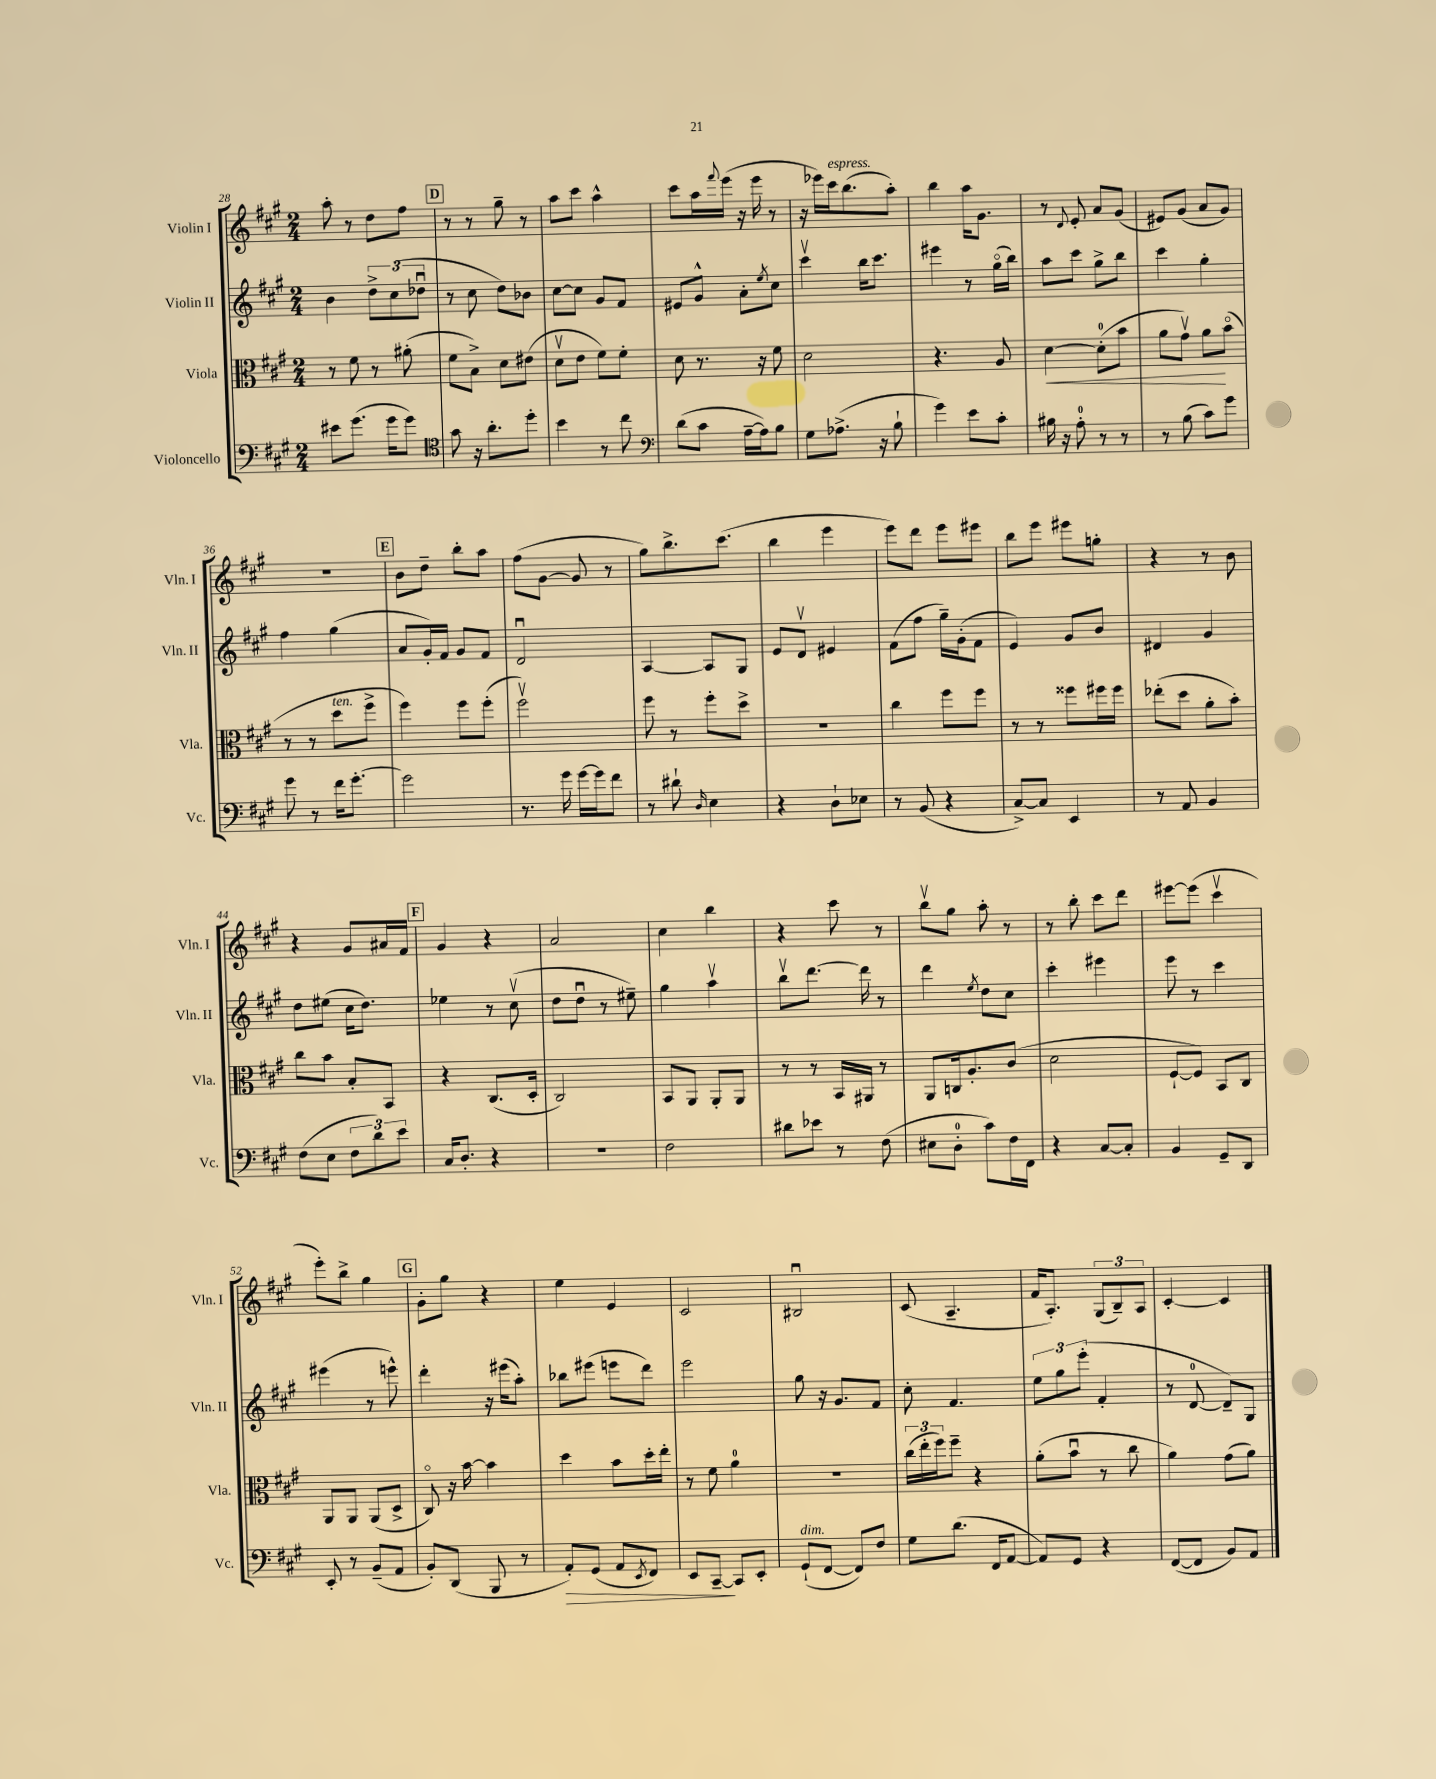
<<
\new StaffGroup <<
\new Staff = "s0" \with { instrumentName = "Violin I" shortInstrumentName = "Vln. I" } {
    \clef treble \key a \major \numericTimeSignature \time 2/4
    a''8-. r8 d''8 fis''8 |
    \mark \markup { \box "D" } r8 r8 gis''8-- r8 |
    a''8 cis'''8 a''4-^ |
    cis'''8 a''16 \appoggiatura { fis'''8 } e'''16( r16 e'''16 r8 |
    r16 ees'''16) cis'''16^\markup { \italic "espress." } b''8.( a''8-.) |
    b''4 a''16 gis'8. |
    r8 \appoggiatura { d'8 } e'8-. a'8 gis'8( |
    eis'8) gis'8( a'8 gis'8) |
    R2 |
    \mark \markup { \box "E" } b'8 d''8-- b''8-. a''8 |
    fis''8( gis'8~ gis'8 r8 |
    gis''8) b''8.-> cis'''8.( |
    b''4 e'''4 |
    e'''8) d'''8 e'''8 eis'''8 |
    b''8 e'''8 eis'''8 g''8-. |
    r4 r8 b'8 |
    r4 gis'8 ais'16 fis'16 |
    \mark \markup { \box "F" } gis'4 r4 |
    a'2 |
    cis''4 b''4 |
    r4 cis'''8 r8 |
    b''8\upbow gis''8 a''8-. r8 |
    r8 b''8-. cis'''8 d'''8 |
    eis'''8~ eis'''8( cis'''4\upbow |
    e'''8-.) b''8-> gis''4 |
    \mark \markup { \box "G" } gis'8-. gis''8 r4 |
    e''4 e'4 |
    cis'2 |
    bis2\downbow |
    cis'8( a4.-- |
    fis'16 a8.-.) \tuplet 3/2 { gis8( b8--) a8 } |
    cis'4~-. cis'4 \bar "|." |
}
\new Staff = "s1" \with { instrumentName = "Violin II" shortInstrumentName = "Vln. II" } {
    \clef treble \key a \major \numericTimeSignature \time 2/4
    b'4 \tuplet 3/2 { d''8-> cis''8( des''8\downbow } |
    \mark \markup { \box "D" } r8 cis''8 d''8) bes'8 |
    cis''8~ cis''8 gis'8 fis'8 |
    eis'8 gis'8-^ a'8-. \acciaccatura { e''8 } cis''8 |
    cis'''4\upbow b''16 cis'''8. |
    eis'''4 r8 gis''16\flageolet( b''16) |
    a''8 cis'''8 gis''8-> b''8 |
    cis'''4 gis''4-. |
    fis''4 gis''4( |
    \mark \markup { \box "E" } a'8 gis'16-.) fis'16 gis'8 fis'8 |
    d'2\downbow |
    a4~ a8 gis8 |
    e'8 d'8\upbow eis'4 |
    fis'8( fis''8 gis''16--) gis'16-.( fis'8 |
    e'4) gis'8 b'8 |
    dis'4 gis'4 |
    d''8 eis''8( cis''16 d''8.) |
    \mark \markup { \box "F" } ees''4 r8 cis''8\upbow( |
    d''8 d''8\downbow r8 eis''8--) |
    gis''4 a''4\upbow |
    b''8\upbow d'''8.~ d'''16 r8 |
    d'''4 \acciaccatura { e''8 } d''8 cis''8 |
    cis'''4-. eis'''4 |
    e'''8 r8 cis'''4 |
    eis'''4( r8 e'''8-^) |
    \mark \markup { \box "G" } d'''4-. r16 eis'''16( a''8-.) |
    bes''8 eis'''8( e'''8 d'''8) |
    e'''2 |
    gis''8 r16 gis'8. fis'8 |
    cis''8-. fis'4. |
    \tuplet 3/2 { e''8 gis''8 e'''8-.( } fis'4-. |
    r8 d'8-0~ d'8--) gis8 \bar "|." |
}
\new Staff = "s2" \with { instrumentName = "Viola" shortInstrumentName = "Vla." } {
    \clef alto \key a \major \numericTimeSignature \time 2/4
    r8 fis'8 r8 ais'8-.( |
    \mark \markup { \box "D" } fis'8 b8->) d'8 eis'8( |
    d'8\upbow e'8 fis'8) fis'8-. |
    d'8 r8. r16 fis'8 |
    d'2 |
    r4. a8 |
    d'4~\< d'8-0-.( b'8 |
    a'8 gis'8\upbow) a'8\! b'8\flageolet( |
    r8 r8 d''8^\markup { \italic "ten." } fis''8-> |
    \mark \markup { \box "E" } fis''4) fis''8 fis''8-.( |
    fis''2\upbow) |
    fis''8 r8 fis''8-. d''8-> |
    R2 |
    cis''4 fis''8 fis''8 |
    r8 r8 fisis''8 fis''16 fis''16 |
    ees''8-.( d''8 a'8-. b'8-.) |
    cis''8 b'8 b8-. b,8 |
    \mark \markup { \box "F" } r4 cis8.( d16-. |
    cis2) |
    b,8 a,8 a,8-. a,8 |
    r8 r8 b,16 ais,16 r8 |
    a,8 c16 a8.-. cis'8( |
    d'2 |
    fis8~-! fis8) b,8 cis8 |
    a,8 a,8 a,8( d8-> |
    \mark \markup { \box "G" } cis8\flageolet) r16 b'16~ b'4 |
    d''4 b'8 d''16-. e''16-. |
    r8 fis'8 a'4-0 |
    r2 |
    \tuplet 3/2 { cis''16( e''16-. fis''16) } fis''8-- r4 |
    a'8-.( b'8\downbow r8 cis''8 |
    a'4) gis'8( a'8) \bar "|." |
}
\new Staff = "s3" \with { instrumentName = "Violoncello" shortInstrumentName = "Vc." } {
    \clef bass \key a \major \numericTimeSignature \time 2/4
    eis'8 gis'8.( gis'16 gis'8) |
    \mark \markup { \box "D" } \clef tenor gis'8 r16 a'8.-. d''8-. |
    b'4 r8 cis''8 |
    \clef bass d'8( cis'8 a16~-- a16) b8 |
    gis8 aes8.->( r16 b8-! |
    gis'4) e'8 cis'8-. |
    bis16 r16 a8-0-. r8 r8 |
    r8 b8( cis'8) gis'8 |
    gis'8 r8 fis'16 gis'8.~-. |
    \mark \markup { \box "E" } gis'2 |
    r8. gis'16 gis'16~ gis'16 fis'8 |
    r8 dis'8-! \grace { d16 } e4 |
    r4 d8-! ees8 |
    r8 b,8( r4 |
    cis8~->) cis8 e,4 |
    r8 a,8 b,4 |
    fis8( e8 \tuplet 3/2 { fis8 d'8) e'8 } |
    \mark \markup { \box "F" } cis16 d8.-. r4 |
    r2 |
    fis2 |
    dis'8 ees'8 r8 fis8( |
    eis8 d8-0-. cis'8) fis16 fis,16 |
    r4 cis8~ cis8-. |
    b,4 gis,8-- d,8 |
    e,8-. r8 b,8--( a,8 |
    \mark \markup { \box "G" } b,8-.) d,8( b,,8 r8 |
    a,8-.\>) gis,8( a,8 \acciaccatura { e,8 } fis,8) |
    e,8 cis,8~--\! cis,8 e,8-. |
    gis,8-!^\markup { \italic "dim." }( fis,8~ fis,8) fis8 |
    gis8 d'8.( fis,16 a,8~ |
    a,8) gis,8 r4 |
    fis,8~( fis,8 b,8) a,8 \bar "|." |
}
>>
>>
\layout { \context { \Score currentBarNumber = #28 } }
